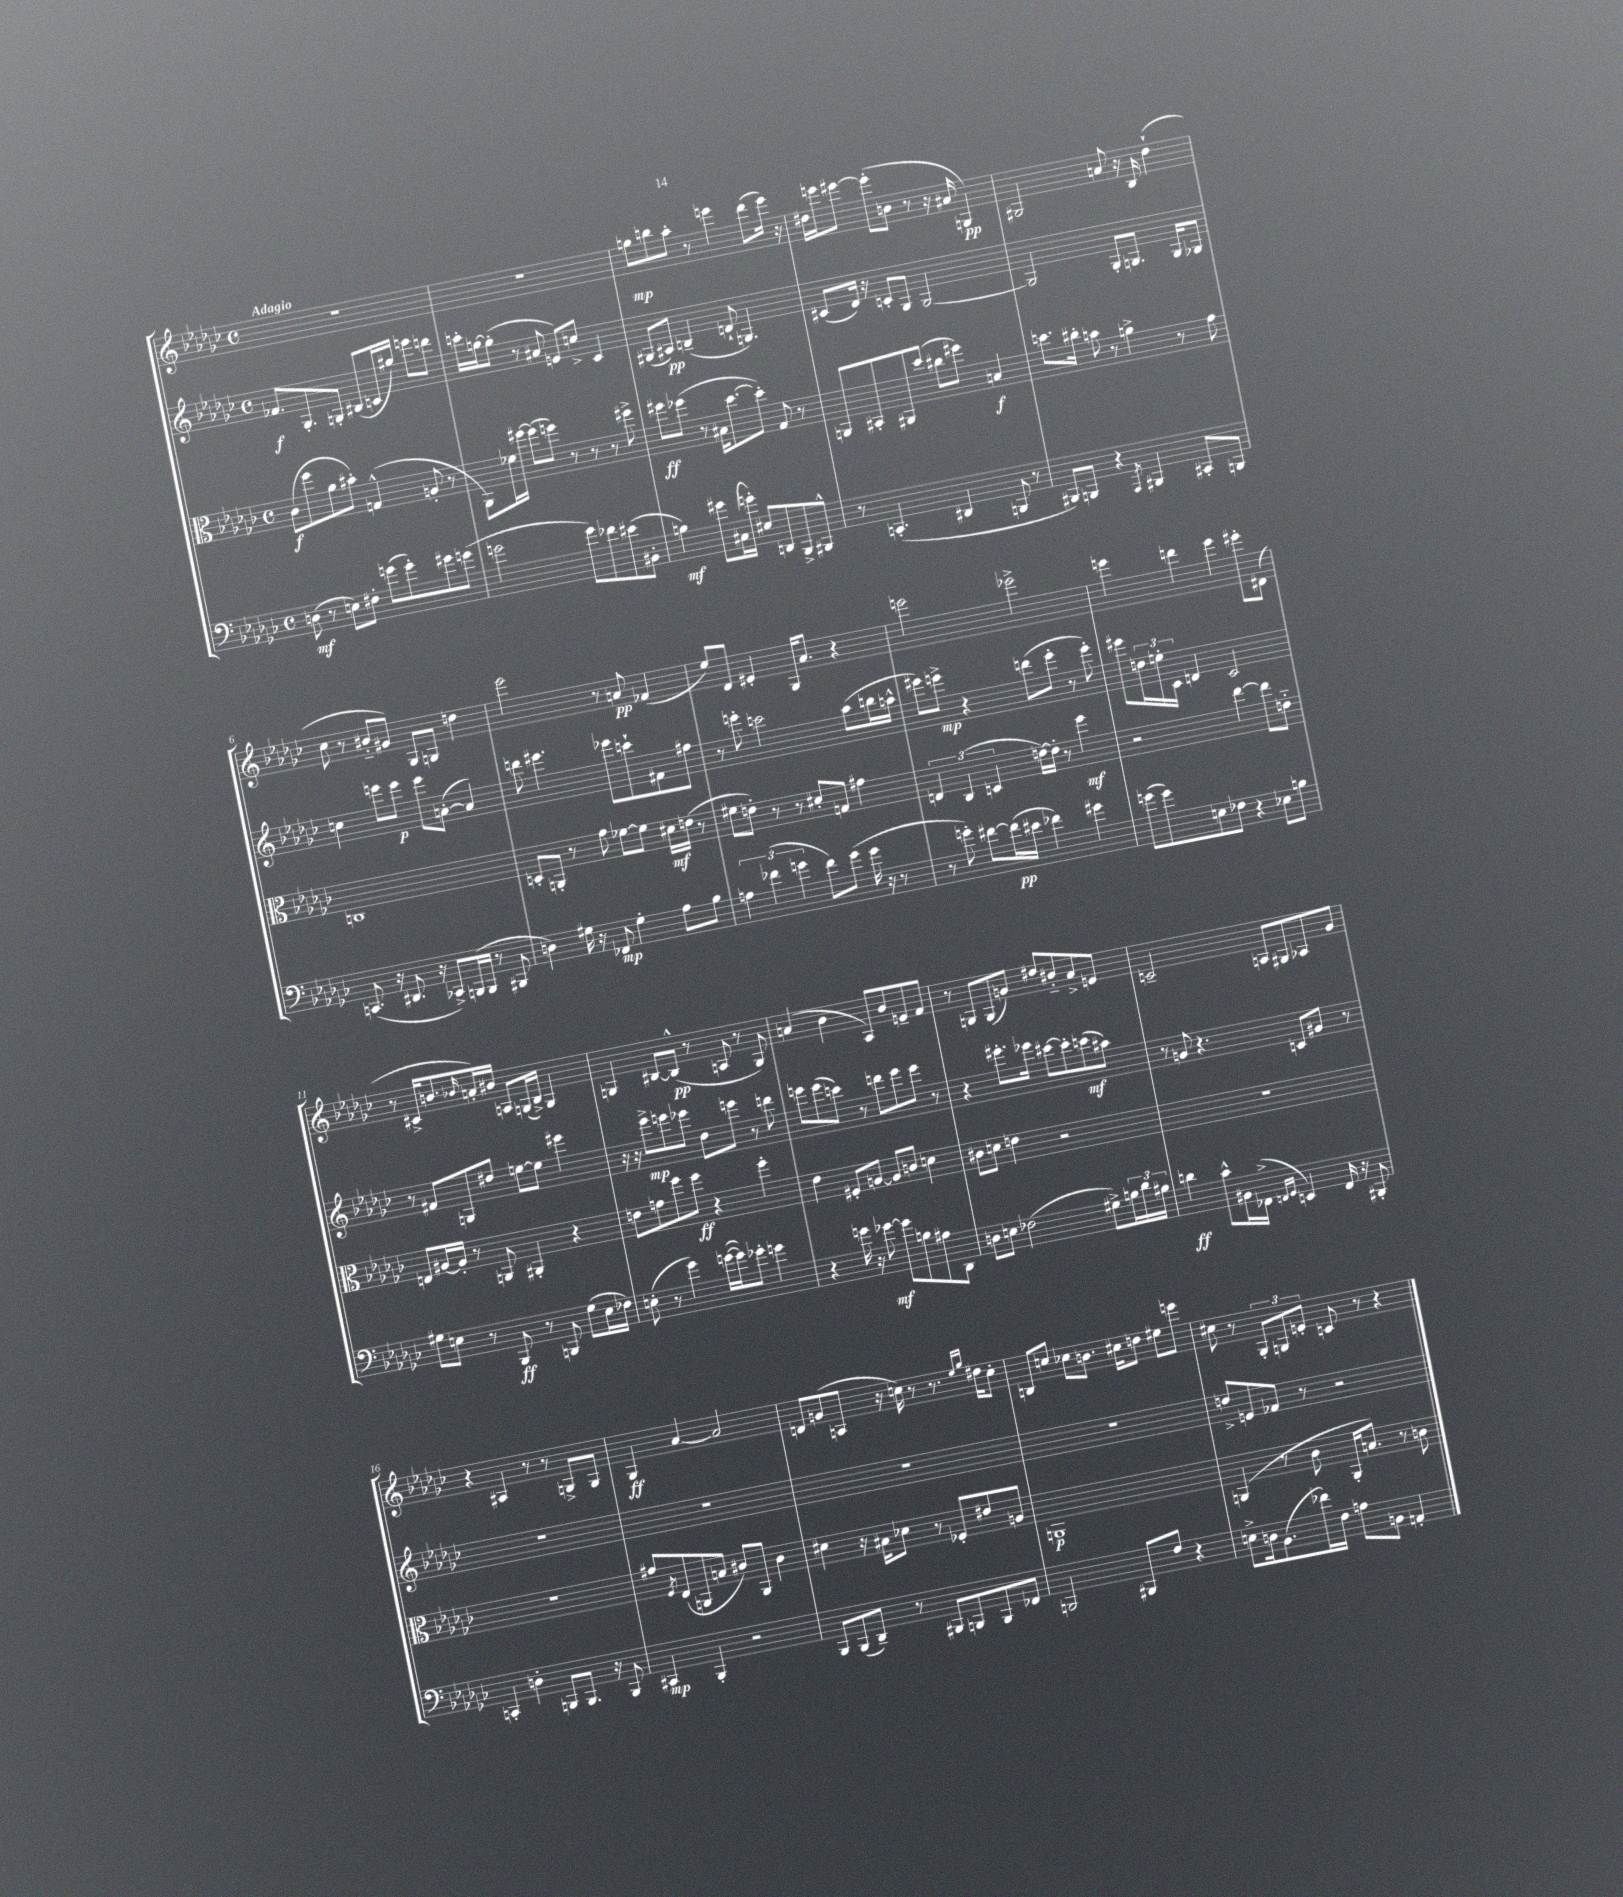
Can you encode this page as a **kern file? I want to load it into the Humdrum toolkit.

**kern	**kern	**kern	**kern
*staff4	*staff3	*staff2	*staff1
*clefF4	*clefC3	*clefG2	*clefG2
*k[b-e-a-d-g-c-]	*k[b-e-a-d-g-c-]	*k[b-e-a-d-g-c-]	*k[b-e-a-d-g-c-]
*M4/4	*M4/4	*M4/4	*M4/4
*met(c)	*met(c)	*met(c)	*met(c)
(8D	(8c-	8.f-	1r
8r	8ff	.	.
.	.	8.G-'	.
8E)	8a-	.	.
8F#'	8b#')	8G'	.
(8g	(4G^^	(8B#	.
8g')	.	16c	.
.	.	16gg#)	.
8g#	8A'	8eee	.
(8g	8r	8ddd	.
=	=	=	=
2g	8AA-)	16ccc'	1r
.	.	[16gg	.
.	16f-	(8gg']	.
.	[16ff#	.	.
.	(8ff#]	8r	.
.	8ff)	8a#	.
8g)	8r	8e)	.
8f-	8r	8cc^	.
(8e#	8r	4c-	.
8BB#'	8ff#^	.	.
=	=	=	=
4B)	8ff#	(8G#	8gg
.	(8ff-	8A#)	8bb
8g#	8r	(4B~	8aa-'
(16C#	16B#	.	8r
16g')	[8.dd-	.	.
8E#	.	8d`	4eee
8DD	8dd-'])	4.G)	.
8BBB-^	8G-	.	(8ddd-
8BBB#^^	8r	.	16eee)
.	.	.	16r
=	=	=	=
8r	8AA	(8c#	16dd#
.	.	.	16eee
(4.CC'	8BB#'	16d-)	[8eee#
.	.	16r	.
.	8AA#	8c'	(8eee#']
.	(8dd-	8G-	8b
4DD#	8cc#	[2G-	8r
.	8ff#)	.	16r
.	.	.	16a#
8BBB	4B	.	4G)
8r	.	.	.
=	=	=	=
8BBB#)	8.dd	2G-]	2G#
8BBB	.	.	.
.	16cc#'	.	.
4r	8b	.	.
.	8r	.	.
8qAAA-	.	.	.
4BBB#	4a^	8G-'	8a
.	.	8.G	16r
.	.	.	16B-
8CC#'	8r	.	(4dd-`
.	.	16G	.
8BBB	8g-	8G-	.
=	=	=	=
(8.CC	1C	4cc	8cc-
.	.	.	8r
16r	.	.	.
8.DD#	.	8eee	8b#'~
.	.	8eee	8g#)
16r	.	.	.
8CC-^)	.	8eee	8G-
(16BBB	.	([8a'	8G
16BBB	.	.	.
8r	.	4a])	4dd
8BBB#	.	.	.
=	=	=	=
4D)	8D'	8ddd	2eee-
.	8AA'	4.eee#	.
16G#	8r	.	.
16r	.	.	.
8FF-	8g-	.	.
4G#'	[8f-	8eee-	8r
.	8f-]	8ccc`	8a
8A-	16d#	8f#	(4f-
.	(16e	.	.
8B-	8r	8ff#	.
=	=	=	=
6A	8f#	8r	8ee-)
.	8e')	8eee'	8d-
(6f-	.	.	.
.	8r	2ccc	4e#'
6g	.	.	.
.	8r	.	.
8f-)	8d#'	.	16G-
.	.	.	8.a-
(8g	8G	.	.
16g	4g#	(8aa-	4r
16r	.	.	.
8r	.	16bb	.
.	.	16aa^^	.
=	=	=	=
8r	6E	8eee#)	2eee
8g')	.	8eee^	.
.	(6C-	.	.
[8f#	.	4r	.
.	6D	.	.
(16f#]	.	.	.
16e#	.	.	.
4f-)	[16e)	(8ddd	2eee-^
.	16e']	.	.
.	8r	8eee'	.
4g#	4ff	8r	.
.	.	8eee')	.
=	=	=	=
(8g	2r	8eee#	4eee
8g)	.	24dd	.
.	.	24ee'	.
.	.	24c-	.
8E	.	4d	4ddd
8F-	.	.	.
4r	[4ee-	2c-	4eee
8E-	8ee-]	.	8eee#'
8B	8e'~	.	(8d#
=	=	=	=
8G#	8E	8r	8r
8E	[16A#	8f#	16c#^
.	16A#']	.	8.b
8r	8r	8G	.
.	.	.	16qqb-
8BBB-	8AA	8dd#	16a')
.	.	.	16b#
8r	4AA#'	[8ee	8A
8BBB	.	8ee]	(16G
.	.	.	16B-^)
(8G#	4r	4eee#	4G
16E	.	.	.
16F-)	.	.	.
=	=	=	=
(8E'	8e	16r	4G
.	.	16r	.
8r	8g	8eee-^	.
4g-)	8ff	8eee	[8B#
.	8ff	8eee-	(8B#^^]
([16g	4r	8dd-	8r
16g])	.	.	.
8g-'	.	8eee	8A
4g	4ff'	8r	8r
.	.	8ddd	8G)
=	=	=	=
4r	4e-	8eee	(4a
.	.	(8eee	.
16g	8F#'	8ccc)	4b-
16r	.	.	.
[8g-	[8A	8r	.
8g-]	8A]	8ddd	8A-)
8B	8c	8eee	8b-
8A#	4d	8eee	8e~
8DD-	.	8r	8f
=	=	=	=
8D	8c#	4r	8r
8E	8d	.	8G
(2F-	4e	8.eee#'	(8G
.	.	.	8g)
.	.	16eee-	.
.	2r	[8ccc#	8dd#
.	.	8ccc#']	8b#'~
8G#^)	.	(8ccc	8a-^
24B	.	8aa#)	8e
24d-	.	.	.
24B#	.	.	.
=	=	=	=
4d	1r	8r	2c~
.	.	8g	.
8c-^^	.	4.r	.
16BB#	.	.	.
(16FF-^	.	.	.
16qqFF	.	.	.
16qqGG-	.	.	.
4EE)	.	.	8A
.	.	8c	8G#
16FF	.	8g#	8A-
16r	.	.	.
8BBB#'	.	8r	8g-
=	=	=	=
4CC'	1r	1r	4r
4D'	.	.	4A#
8BBB	.	.	8r
8.BBB	.	.	8r
.	.	.	8G^
16r	.	.	.
8BBB	.	.	8G
=	=	=	=
4CC#	8g#	1r	4G-
.	8qF	.	.
.	(8E-	.	.
4BBB-'	8AA	.	[4a-
.	8B	.	.
2r	8c#)	.	2a-]
.	8AA	.	.
.	4c#	.	.
=	=	=	=
8BBB-	4d#	1r	8d
(8BBB-	.	.	(8g
8DD-~)	16r	.	8A
.	16B#	.	.
8r	8d-	.	16r
.	.	.	16cc)
8BBB#	8r	.	8r
8BBB	8F-'	.	8.r
8BBB	8e#	.	.
.	.	.	16qqee-
.	.	.	16qqgg-
.	.	.	16dd#
8FF-	8A	.	8cc'
=	=	=	=
2BBB	1AA	1r	8B
.	.	.	8cc
.	.	.	8cc-
.	.	.	8.b
8BBB#	.	.	.
.	.	.	16cc#
8F	.	.	8dd
4r	.	.	8ee#
.	.	.	8eee
=	=	=	=
8E^	(4AA	8dd^	8cc#
16D	.	8e	8r
(8.BB-	.	.	.
.	8r	8f-	12G-'
.	.	.	12G
16f-)	8c-	8r	.
.	.	.	12e'
16F	.	.	.
8A	16AA'	2r	8c
.	8.B)	.	.
8BB	.	.	8r
4AA'	8r	.	4r
.	8c	.	.
==	==	==	==
*-	*-	*-	*-
